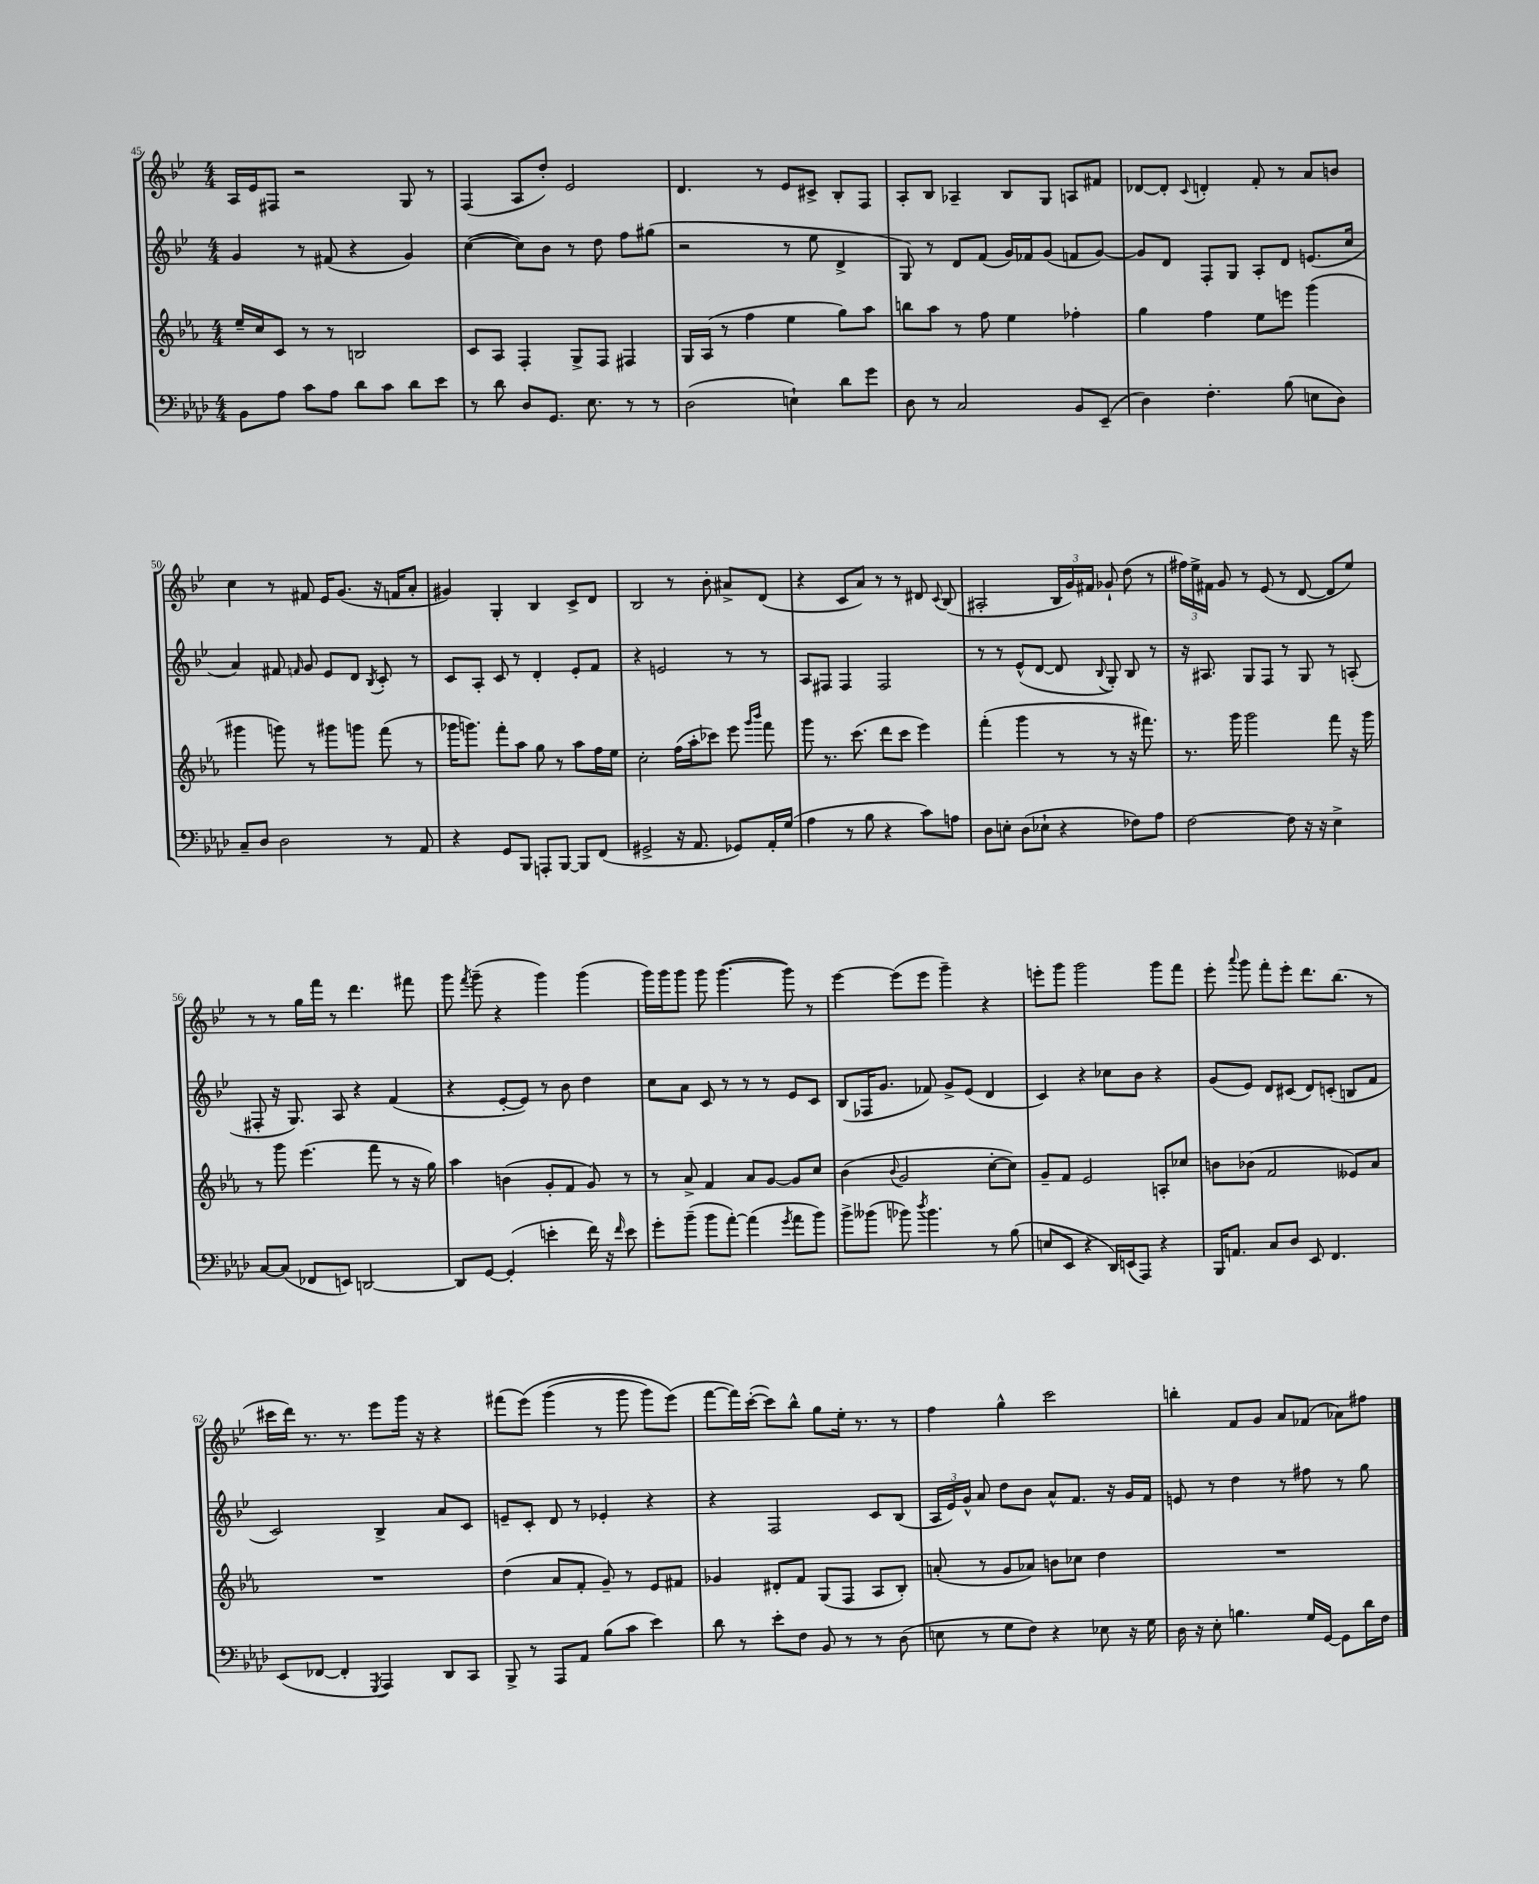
<<
\new StaffGroup <<
\new Staff = "s0" {
    \clef treble \key bes \major \numericTimeSignature \time 4/4
    \autoBeamOff a16[ ees'16 fis8] r2 g8 r8 |
    f4( a8[ d''8]-.) ees'2 |
    d'4. r8 ees'8[ cis'8]-> bes8[-. f8] |
    a8[-. bes8] aes4-- bes8[ g8] a8[ fis'8] |
    des'8[~ des'8]-. \appoggiatura { c'8 } d'4-. f'8-. r8 a'8[ b'8] |
    c''4 r8 fis'8 ees'16[ g'8.]( r16 f'16[ a'8]-. |
    gis'4) g4-. bes4 c'8[-> d'8] |
    bes2 r8 bes'8-. ais'8[-> d'8]( |
    r4 c'8[ a'8]) r8 r8 dis'8 \appoggiatura { c'8 } bes8( |
    ais2-. \tuplet 3/2 { bes16[ g'16) fis'16] } ges'8-! d''8( r8 |
    \tuplet 3/2 { fis''16[) ees''16-> fis'16] } g'8 r8 ees'8( r8 d'8~ d'8[ ees''8]) |
    r8 r8 g''16[ f'''16] r8 d'''4. fis'''8 |
    g'''8 \acciaccatura { f'''8 } g'''8--( r4 g'''4) g'''4( |
    g'''16[) g'''16 g'''8] g'''8 g'''4.~( g'''8) r8 |
    ees'''4~ ees'''8[( ees'''8] g'''4--) r4 |
    e'''8[-. g'''8] g'''2 g'''8[ f'''8] |
    ees'''8-. \appoggiatura { a'''8 } g'''8 f'''8[-. ees'''8]-. d'''8.[ bes''8.]( r8 |
    cis'''16[ d'''16]) r8. r8. ees'''8[ g'''16] r16 r4 |
    fis'''8[( ees'''8])\( g'''4( r8 g'''8 g'''8[) ees'''8](\) |
    f'''8[~ f'''16) c'''16]~-.( c'''8[) bes''8]-^ g''8[ ees''16]-. r8. r8 |
    f''4 g''4-^ c'''2 |
    b''4-. f'8[ g'8] a'8[ fes'8]( aes'8[) fis''8] \bar "|." |
}
\new Staff = "s1" {
    \clef treble \key bes \major \numericTimeSignature \time 4/4
    \autoBeamOff g'4 r8 fis'8( r4 g'4) |
    c''4~( c''8[) bes'8] r8 d''8 f''8[ gis''8]( |
    r2 r8 ees''8 d'4-> |
    g8) r8 d'8[ f'8]( g'16[) fes'16 g'8]( f'8[ g'8]~) |
    g'8[ d'8] f8[-. g8] a8[-. d'8] e'8.[( c''16] |
    a'4) fis'8 \grace { f'16 } g'8 ees'8[ d'8] \acciaccatura { bes8 } c'8-. r8 |
    c'8[ a8]-. c'8 r8 d'4-. ees'8[-. f'8] |
    r4 e'2 r8 r8 |
    a8[ fis8] fis4 fis2 |
    r8 r8 ees'8[-^( d'8]~ d'8 \appoggiatura { bes8 } g8-.) bes8 r8 |
    r16 ais8. g8[ f8] r8 g8 r8 a8-.( |
    fis8-. r16 g8.) a8 r4 f'4( |
    r4 ees'8[~-. ees'8]) r8 bes'8 d''4 |
    c''8[ a'8] c'8 r8 r8 r8 ees'8[ c'8] |
    bes8[( fes16 g'8.] fes'8) g'8[-> ees'8]( d'4 |
    c'4) r4 ces''8[ bes'8] r4 |
    g'8[( ees'8]) d'8[ cis'8]( d'8[) c'8]-.( b8[ f'8] |
    c'2) bes4-> a'8[ c'8] |
    e'8[-- c'8]-. d'8 r8 ees'4-. r4 |
    r4 f2 c'8[ bes8]( |
    \tuplet 3/2 { a16[ ees'16) g'16]-^ } a'8 d''8[ bes'8] a'8[-^ f'8.] r16 g'16[ f'16] |
    e'8 r8 d''4 r8 fis''8 r8 g''8 \bar "|." |
}
\new Staff = "s2" {
    \clef treble \key ees \major \numericTimeSignature \time 4/4
    \autoBeamOff ees''16[-- c''16 c'8] r8 r8 b2 |
    c'8[ aes8] f4-. g8[-> f8] fis4 |
    g16[ aes16]( r8 f''4 ees''4 g''8[) aes''8] |
    b''8[ aes''8] r8 f''8 ees''4 fes''4-. |
    g''4 f''4 ees''8[ e'''8] g'''4( |
    gis'''4 g'''8) r8 gis'''8[ g'''8] f'''8( r8 |
    ges'''16[ g'''8.]) f'''8[-. aes''8] g''8 r8 aes''8[ f''16 ees''16] |
    c''2-. f''16[( aes''16-. ces'''8]) ees'''8 \grace { g'''16[ bes'''16] } f'''8 |
    g'''8 r8. c'''8.( d'''8[ c'''8] ees'''4) |
    f'''4-.( g'''4 r8 r8 r16 fis'''8.) |
    r8. g'''16 g'''2 f'''8 r16 g'''16 |
    r8 g'''8 ees'''4.( f'''8 r8 r16 g''16) |
    aes''4 b'4( g'8[-. f'8] g'8) r8 |
    r8 aes'8-> f'4 aes'8[ g'8]~ g'8[ c''8] |
    bes'4( \appoggiatura { bes'8 } g'2 c''8[~-. c''8]) |
    g'8[-- f'8] ees'2 a8[-. ces''8] |
    b'8[ bes'8]( f'2 eeses'8[) aes'8] |
    R1 |
    d''4( aes'8[ f'8]-. g'8--) r8 ees'8[ fis'8] |
    ges'4 dis'8[-. f'8] g8[( f8] aes8[ bes8]-.) |
    a'8-.( r8 g'8[ aes'8]) b'8[ ces''8] d''4 |
    R1 \bar "|." |
}
\new Staff = "s3" {
    \clef bass \key aes \major \numericTimeSignature \time 4/4
    \autoBeamOff bes,8[ aes8] c'8[ aes8] des'8[ c'8] des'8[ ees'8] |
    r8 des'8 des8[ g,8.] ees8. r8 r8 |
    des2( e4-!) des'8[ g'8] |
    des8 r8 c2 bes,8[ ees,8]--( |
    des4) f4.-. bes8( e8[ des8]) |
    c8[-- des8] des2 r8 aes,8 |
    r4 g,8[ bes,,8] a,,8[-. bes,,8]~ bes,,8[ f,8]( |
    gis,2-> r16 aes,8. ges,8[) aes,16-. g16]( |
    aes4 r8 bes8 r4 c'8[) a8] |
    des8[ e8]-. des8[( ees8]-! r4 fes8[) aes8] |
    f2~ f8 r16 r16 ees4-> |
    c8[~ c8]( fes,8[ e,8]) d,2~ |
    d,8[ g,8]~ g,4-.( e'4-. f'16) r16 \grace { f'16 } e'8 |
    g'8[-. bes'8]--( bes'8[ aes'8]~-.) aes'4( \acciaccatura { g'8 } aes'8[ bes'8]) |
    bes'8[-> beses'8]( bes'8) \acciaccatura { des''8 } bes'4. r8 bes8( |
    e8[ ees,8] r4 des,16[) e,16( aes,,8]) r4 |
    bes,,16[ a,8.] c8[ des8] ees,8 f,4. |
    ees,8[( fes,8]~ fes,4-. \acciaccatura { g,,8 } aes,,4) des,8[ c,8] |
    bes,,8-> r8 aes,,8[ aes,8] bes8[( c'8] ees'4) |
    des'8 r8 ees'8[-. f8] bes,8 r8 r8 des8( |
    e8 r8 g8[ f8]) r4 ees8 r16 g16 |
    des16 r16 ees8-. b4. g16[ g,16]~ g,8[ des'16 f16] \bar "|." |
}
>>
>>
\layout { \context { \Score currentBarNumber = #45 } }
